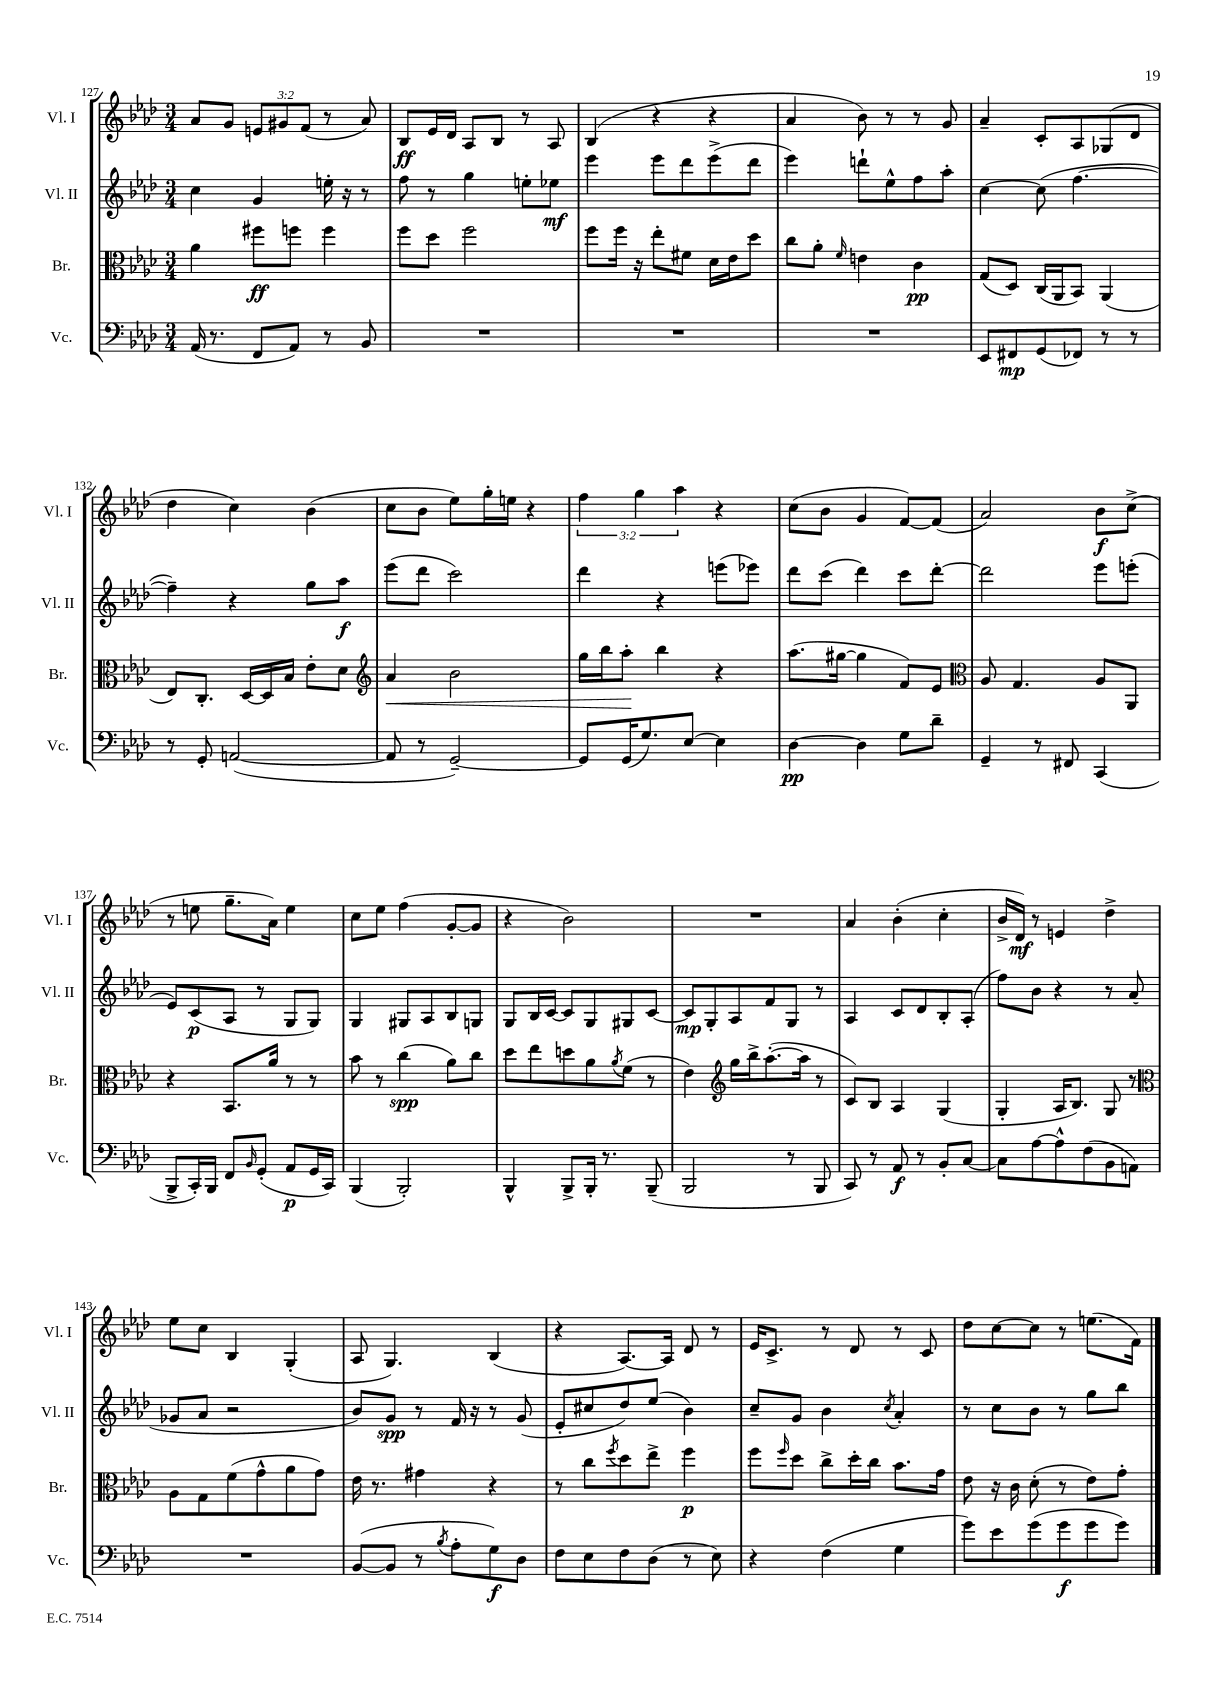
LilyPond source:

<<
\new StaffGroup <<
\new Staff = "s0" \with { instrumentName = "Vl. I" shortInstrumentName = "Vl. I" } {
    \clef treble \key aes \major \numericTimeSignature \time 3/4 \override Staff.TupletNumber.text = #tuplet-number::calc-fraction-text
    aes'8 g'8 \tuplet 3/2 { e'8 gis'8 f'8( } r8 aes'8) |
    bes8\ff ees'16 des'16 aes8 bes8 r8 aes8 |
    bes4( r4 r4 |
    aes'4 bes'8) r8 r8 g'8 |
    aes'4-- c'8-. aes8 ges8( des'8 |
    des''4 c''4) bes'4( |
    c''8 bes'8 ees''8) g''16-. e''16 r4 |
    \tuplet 3/2 { f''4 g''4 aes''4 } r4 |
    c''8( bes'8 g'4 f'8~) f'8( |
    aes'2) bes'8\f c''8->( |
    r8 e''8 g''8.-- aes'16) e''4 |
    c''8 ees''8 f''4( g'8~-. g'8 |
    r4 bes'2) |
    R2. |
    aes'4 bes'4-.( c''4-. |
    bes'16-> des'16\mf) r8 e'4 des''4-> |
    ees''8 c''8 bes4 g4-.( |
    aes8 g4.) bes4( |
    r4 aes8.~) aes16 des'8 r8 |
    ees'16 c'8.-> r8 des'8 r8 c'8 |
    des''8 c''8~ c''8 r8 e''8.( f'16) \bar "|." |
}
\new Staff = "s1" \with { instrumentName = "Vl. II" shortInstrumentName = "Vl. II" } {
    \clef treble \key aes \major \numericTimeSignature \time 3/4
    c''4 g'4 e''16-. r16 r8 |
    f''8 r8 g''4 e''8-. ees''8\mf |
    ees'''4 ees'''8 des'''8 ees'''8->( des'''8 |
    ees'''4) d'''8-! ees''8-^ f''8 aes''8-. |
    c''4~ c''8( f''4.~ |
    f''4--) r4 g''8 aes''8\f |
    ees'''8( des'''8 c'''2) |
    des'''4 r4 e'''8( ees'''8) |
    des'''8 c'''8( des'''4) c'''8 des'''8~-. |
    des'''2 ees'''8 e'''8-.( |
    ees'8) c'8\p( aes8 r8 g8 g8) |
    g4 gis8 aes8 bes8 g8 |
    g8 bes16 c'16~ c'8 g8 gis8 c'8~ |
    c'8\mp g8-. aes8 f'8 g8 r8 |
    aes4 c'8 des'8 bes8-. aes8-.( |
    f''8) bes'8 r4 r8 aes'8( |
    ges'8 aes'8 r2 |
    bes'8) g'8\spp r8 f'16 r16 r8 g'8( |
    ees'8-. cis''8 des''8) ees''8( bes'4) |
    c''8-- g'8 bes'4 \acciaccatura { c''8 } aes'4-. |
    r8 c''8 bes'8 r8 g''8 bes''8 \bar "|." |
}
\new Staff = "s2" \with { instrumentName = "Br." shortInstrumentName = "Br." } {
    \clef alto \key aes \major \numericTimeSignature \time 3/4
    aes'4 fis''8\ff f''8 f''4 |
    f''8 des''8 f''2 |
    f''8 f''16 r16 ees''8-. fis'8 des'16 ees'16 des''8 |
    c''8 aes'8-. \grace { f'16 } e'4 c'4\pp |
    g8( des8) c16( aes,16 bes,8) aes,4( |
    ees8) c8.-. des16~ des16 bes16 ees'8-. des'8 |
    \clef treble aes'4\< bes'2 |
    g''16 bes''16 aes''8-.\! bes''4 r4 |
    aes''8.( gis''16~ gis''4 f'8) ees'8 |
    \clef alto aes8 g4. aes8 aes,8 |
    r4 bes,8. aes'16 r8 r8 |
    bes'8 r8 c''4\spp( aes'8) c''8 |
    des''8 ees''8 d''8 aes'8 \acciaccatura { aes'8 } f'8( r8 |
    ees'4) \clef treble g''16 bes''16-> aes''8.~-.( aes''16 r8 |
    c'8) bes8 aes4 g4( |
    g4-. aes16 bes8.) g8 r8 |
    \clef alto aes8 g8 f'8( g'8-^ aes'8 g'8) |
    ees'16 r8. gis'4 r4 |
    r8 c''8 \acciaccatura { f''8 } des''8 ees''8-> f''4\p |
    f''8 \grace { f''16 } des''8 c''8-> des''16-. c''16 bes'8. g'16 |
    ees'8 r16 c'16 des'8-.( r8 ees'8) g'8-. \bar "|." |
}
\new Staff = "s3" \with { instrumentName = "Vc." shortInstrumentName = "Vc." } {
    \clef bass \key aes \major \numericTimeSignature \time 3/4
    aes,16( r8. f,8 aes,8) r8 bes,8 |
    R2. |
    R2. |
    R2. |
    ees,8 fis,8\mp g,8( fes,8) r8 r8 |
    r8 g,8-. a,2~( |
    a,8 r8 g,2~--) |
    g,8 g,16( g8.) ees8~ ees4 |
    des4~\pp des4 g8 des'8-- |
    g,4-- r8 fis,8 c,4( |
    bes,,8-> c,16-.) bes,,16 f,8 \grace { bes,16 } g,8-.( aes,8\p g,16 c,16) |
    bes,,4( bes,,2-.) |
    bes,,4-^ bes,,8-> bes,,16-. r8. bes,,8--( |
    bes,,2 r8 bes,,8 |
    c,8) r8 aes,8\f r8 bes,8-. c8~ |
    c8 aes8~ aes8-^ f8( bes,8 a,8) |
    R2. |
    bes,8~( bes,8 r8 \acciaccatura { bes8 } aes8-. g8\f) des8 |
    f8 ees8 f8 des8( r8 ees8) |
    r4 f4( g4 |
    g'8) ees'8 g'8( g'8\f g'8 g'8) \bar "|." |
}
>>
>>
\layout { \context { \Score currentBarNumber = #127 } }
